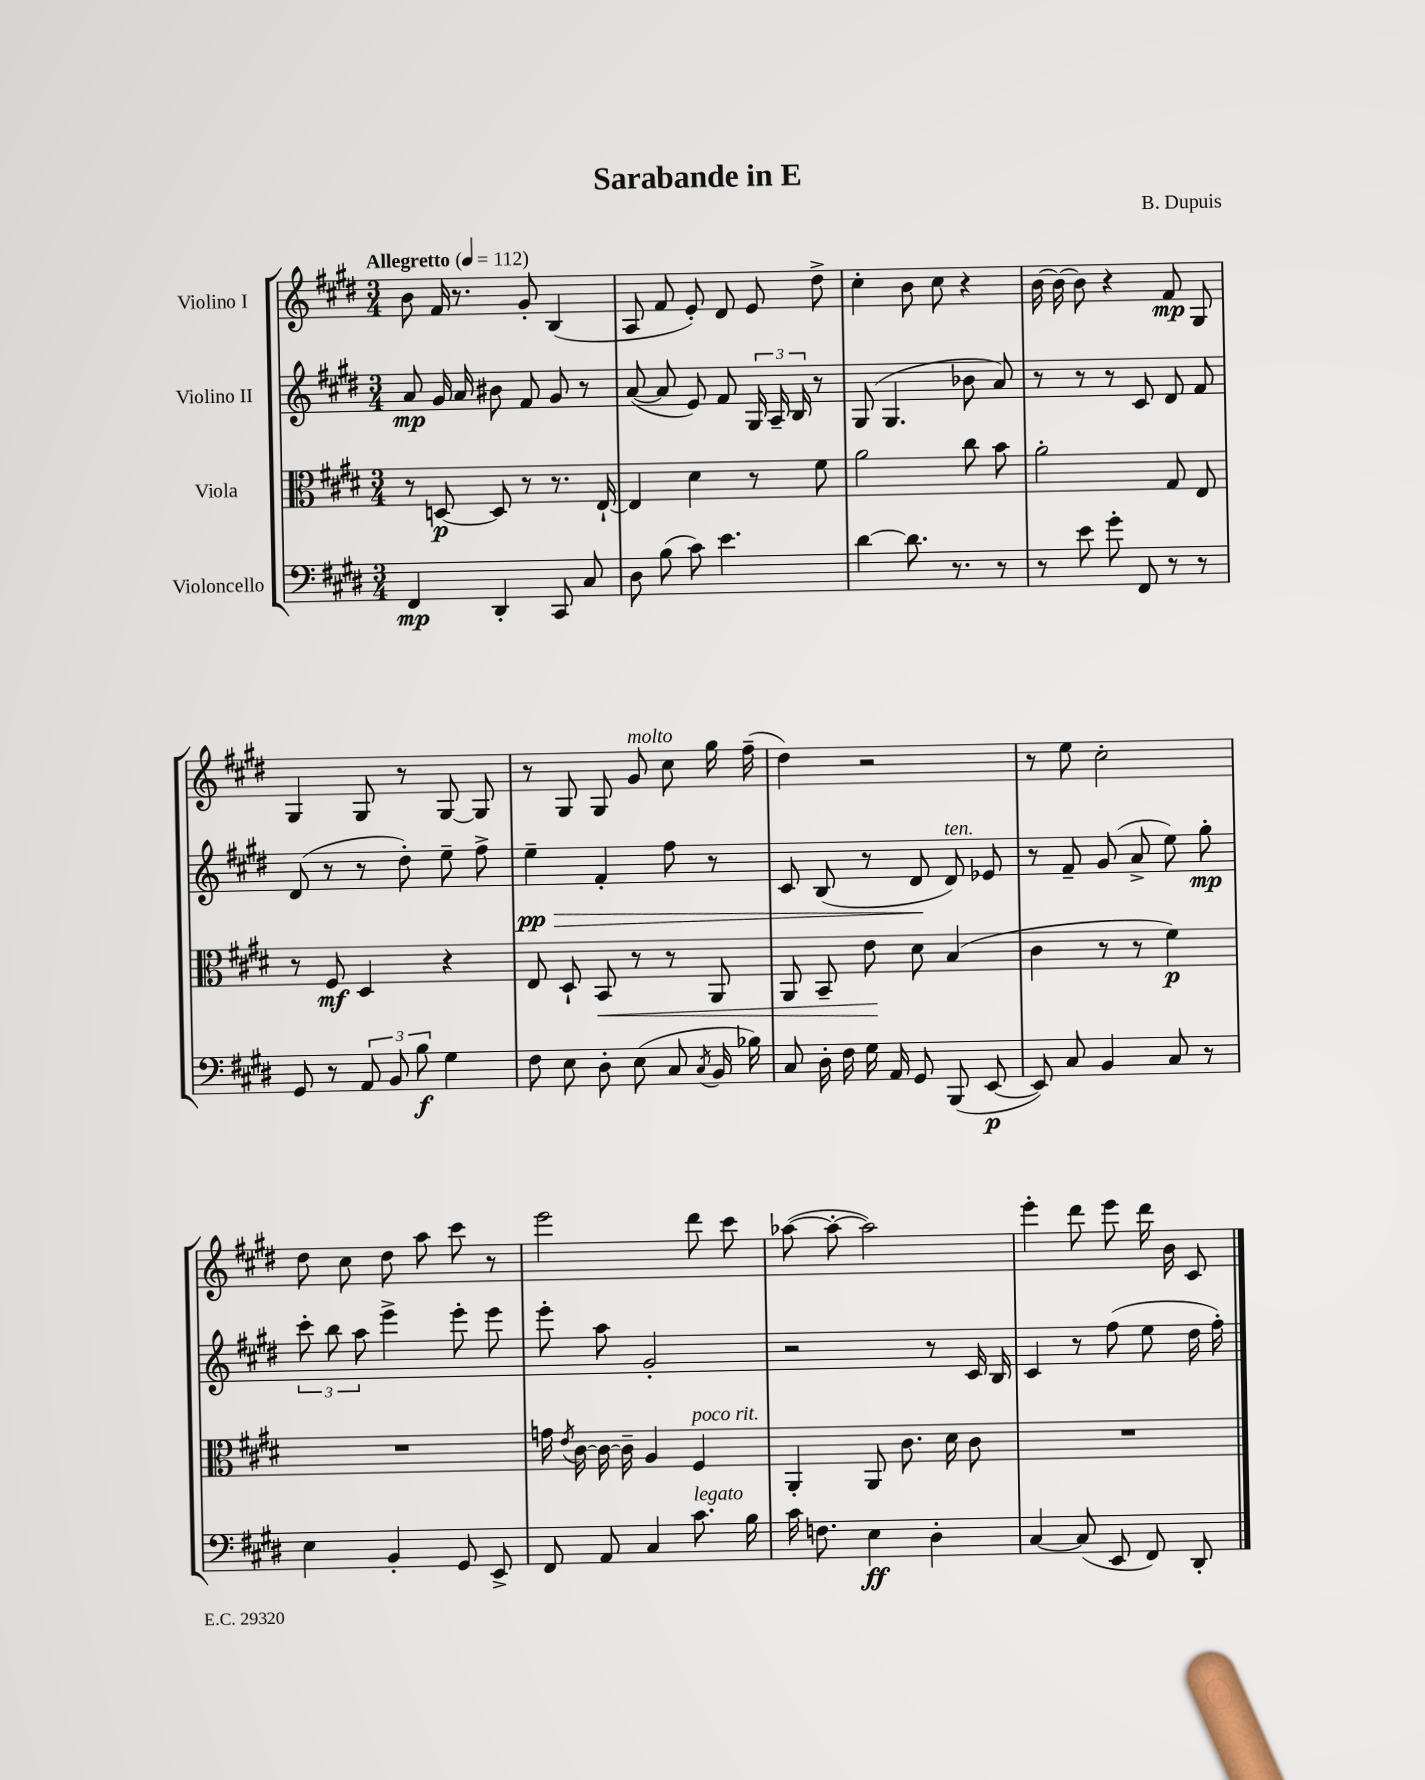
\header { title = "Sarabande in E" composer = "B. Dupuis" }
<<
\new StaffGroup <<
\new Staff = "s0" \with { instrumentName = "Violino I" } {
    \clef treble \key e \major \numericTimeSignature \time 3/4 \tempo "Allegretto" 4 = 112
    \autoBeamOff b'8 fis'16 r8. gis'8-. b4( |
    a8 fis'8 e'8-.) dis'8 e'8 dis''8-> |
    cis''4-. b'8 cis''8 r4 |
    b'16~ b'16~ b'8 r4 fis'8\mp gis8 |
    gis4 gis8 r8 gis8~ gis8 |
    r8 gis8 gis8 gis'8^\markup { \italic "molto" } cis''8 gis''16 fis''16--( |
    dis''4) r2 |
    r8 e''8 cis''2-. |
    dis''8 cis''8 dis''8 a''8 cis'''8 r8 |
    e'''2 dis'''8 cis'''8 |
    aes''8~( aes''8~-. aes''2) |
    e'''4-. dis'''8 e'''8 dis'''16 b'16 cis'8 \bar "|." |
}
\new Staff = "s1" \with { instrumentName = "Violino II" } {
    \clef treble \key e \major \numericTimeSignature \time 3/4
    \autoBeamOff a'8\mp gis'16 a'16 bis'8 fis'8 gis'8 r8 |
    a'8~( a'8 e'8) fis'8 \tuplet 3/2 { gis16 a16-- b16 } r8 |
    gis8( gis4. bes'8 a'8) |
    r8 r8 r8 cis'8 dis'8 fis'8 |
    dis'8( r8 r8 dis''8-.) e''8-- fis''8-> |
    e''4--\pp\> fis'4-. fis''8 r8 |
    cis'8 b8( r8 dis'8\! dis'8^\markup { \italic "ten." }) ees'8 |
    r8 fis'8-- gis'8( a'8-> e''8) gis''8-.\mp |
    \tuplet 3/2 { cis'''8-. b''8 a''8 } e'''4-> e'''8-. e'''8 |
    e'''8-. a''8 gis'2-. |
    r2 r8 cis'16 b16 |
    cis'4 r8 fis''8( e''8 dis''16 fis''16-.) \bar "|." |
}
\new Staff = "s2" \with { instrumentName = "Viola" } {
    \clef alto \key e \major \numericTimeSignature \time 3/4
    \autoBeamOff r8 d8~\p d8 r8 r8. e16~-! |
    e4 dis'4 r8 fis'8 |
    a'2 cis''8 b'8 |
    a'2-. gis8 e8 |
    r8 fis8\mf dis4 r4 |
    e8 dis8-! b,8\< r8 r8 a,8 |
    a,8 b,8-- e'8\! dis'8 b4( |
    cis'4 r8 r8 fis'4\p) |
    R2. |
    g'16 \acciaccatura { e'8 } cis'16~ cis'16~ cis'16-- a4 fis4^\markup { \italic "poco rit." } |
    a,4-. a,8 cis'8. dis'16 cis'8 |
    R2. \bar "|." |
}
\new Staff = "s3" \with { instrumentName = "Violoncello" } {
    \clef bass \key e \major \numericTimeSignature \time 3/4
    \autoBeamOff fis,4\mp dis,4-. cis,8 cis8 |
    dis8 b8( cis'8) e'4. |
    dis'4~ dis'8. r8. r8 |
    r8 e'8 gis'8-. fis,8 r8 r8 |
    gis,8 r8 \tuplet 3/2 { a,8 b,8 b8\f } gis4 |
    fis8 e8 dis8-. e8( cis8 \acciaccatura { cis8 } b,16 bes16) |
    cis8 dis16-. fis16 gis16 a,16 gis,8 b,,8( e,8~\p |
    e,8) cis8 b,4 cis8 r8 |
    e4 b,4-. gis,8 e,8-> |
    fis,8 a,8 cis4 cis'8.^\markup { \italic "legato" } b16 |
    cis'16 f8. e4\ff dis4-. |
    cis4~ cis8( e,8 fis,8) dis,8-. \bar "|." |
}
>>
>>
\layout { \context { \Score \remove "Bar_number_engraver" } }
